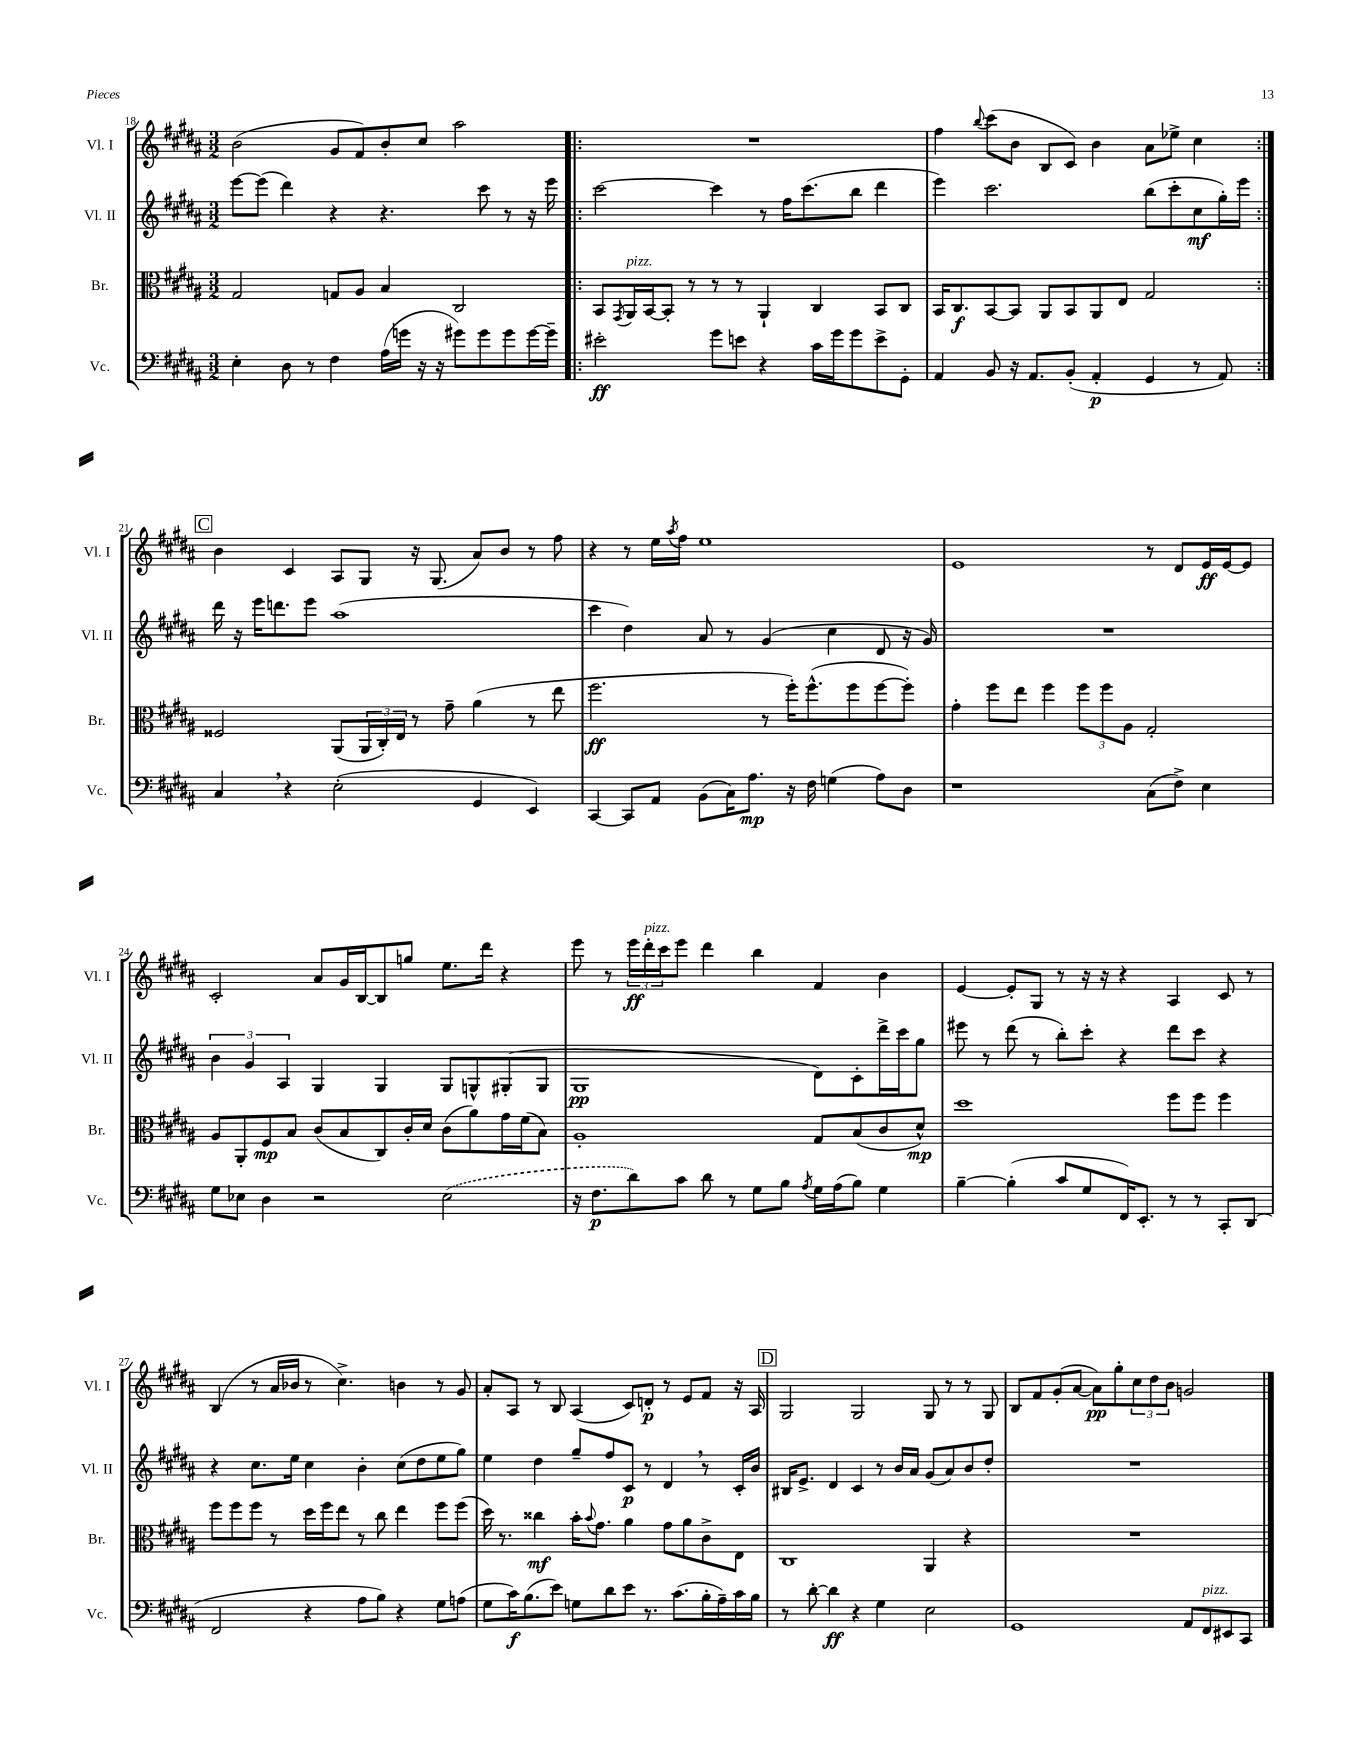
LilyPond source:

<<
\new StaffGroup <<
\new Staff = "s0" \with { instrumentName = "Vl. I" shortInstrumentName = "Vl. I" } {
    \clef treble \key b \major \numericTimeSignature \time 3/2
    b'2( gis'8 fis'8) b'8-. cis''8 ais''2 |
    \repeat volta 2 { R1. |
    fis''4 \appoggiatura { b''8 } cis'''8( b'8 b8 cis'8) b'4 ais'8 ees''8-> cis''4 | }
    \mark \markup { \box "C" } b'4 cis'4 ais8 gis8 r16 gis8.( ais'8) b'8 r8 fis''8 |
    r4 r8 e''16 \acciaccatura { ais''8 } fis''16 e''1 |
    e'1 r8 dis'8 e'16\ff e'16~ e'8 |
    cis'2-. ais'8 gis'16 b16~ b8 g''8 e''8. dis'''16 r4 |
    e'''8 r8 \tuplet 3/2 { e'''16\ff dis'''16-.^\markup { \italic "pizz." } cis'''16 } e'''8 dis'''4 b''4 fis'4 b'4 |
    e'4~ e'8-. gis8 r8 r16 r16 r4 ais4 cis'8 r8 |
    b4( r8 ais'16 bes'16 r8 cis''4.->) b'4 r8 gis'8 |
    ais'8-. ais8 r8 b8 ais4( cis'8) d'8-.\p r8 e'8 fis'8 r16 ais16 |
    \mark \markup { \box "D" } gis2 gis2 gis8 r8 r8 gis8 |
    b8 fis'8 gis'8-.( ais'8~ ais'8\pp) gis''8-. \tuplet 3/2 { cis''8 dis''8 b'8 } g'2 \bar "|." |
}
\new Staff = "s1" \with { instrumentName = "Vl. II" shortInstrumentName = "Vl. II" } {
    \clef treble \key b \major \numericTimeSignature \time 3/2
    e'''8~ e'''8( dis'''4) r4 r4. cis'''8 r8 r16 e'''16 |
    \repeat volta 2 { cis'''2~ cis'''4 r8 fis''16 cis'''8.( b''8 dis'''4 |
    e'''4) cis'''2. b''8( cis'''8-. cis''8\mf gis''16-.) e'''16 | }
    \mark \markup { \box "C" } dis'''16 r16 e'''16 d'''8. e'''8 ais''1( |
    cis'''4 dis''4) ais'8 r8 gis'4( cis''4 dis'8 r16 gis'16) |
    R1. |
    \tuplet 3/2 { b'4 gis'4 ais4 } gis4 gis4 gis8 g8-^ gis8-.( gis8 |
    gis1\pp dis'8) cis'8-. dis'''16-> cis'''16 gis''8 |
    eis'''8 r8 dis'''8( r8 b''8-.) cis'''8-. r4 dis'''8 cis'''8 r4 |
    r4 cis''8. e''16 cis''4 b'4-. cis''8( dis''8 e''8 gis''8) |
    e''4 dis''4 gis''8-- fis''8 cis'8\p r8 dis'4 \breathe r8 cis'16-. b'16 |
    \mark \markup { \box "D" } bis16 e'8.-> dis'4 cis'4 r8 b'16 ais'16 gis'8( ais'8) b'8 dis''8-. |
    R1. \bar "|." |
}
\new Staff = "s2" \with { instrumentName = "Br." shortInstrumentName = "Br." } {
    \clef alto \key b \major \numericTimeSignature \time 3/2
    gis2 g8 ais8 b4 cis2 |
    \repeat volta 2 { b,8 \acciaccatura { gis,8 } ais,16^\markup { \italic "pizz." } b,16~ b,8-. r8 r8 r8 ais,4-! cis4 b,8 cis8 |
    b,16 cis8.\f b,8~ b,8 ais,8 b,8 ais,8 e8 gis2 | }
    \mark \markup { \box "C" } fisis2 ais,8( \tuplet 3/2 { ais,16 cis16-.) e16 } r8 gis'8-- ais'4( r8 e''8 |
    fis''2.\ff r8 fis''16-.) fis''8.-^( fis''8 fis''8~ fis''8-.) |
    gis'4-. fis''8 e''8 fis''4 \tuplet 3/2 { fis''8 fis''8 ais8 } gis2-. |
    ais8 ais,8-. fis8\mp b8 cis'8( b8 cis8) cis'16-. dis'16 cis'8( ais'8) gis'16 fis'16( b8) |
    ais1-. gis8 b8( cis'8 dis'8-^\mp) |
    dis''1 fis''8 fis''8 fis''4 |
    fis''8 fis''8 fis''8 r8 dis''16 fis''16 e''8 r8 cis''8 e''4 fis''8 fis''8( |
    dis''16) r8. cisis''4\mf b'16-. \appoggiatura { b'8 } gis'8. ais'4 gis'8 ais'8 cis'8-> e8 |
    \mark \markup { \box "D" } cis1 ais,4 r4 |
    R1. \bar "|." |
}
\new Staff = "s3" \with { instrumentName = "Vc." shortInstrumentName = "Vc." } {
    \clef bass \key b \major \numericTimeSignature \time 3/2
    e4-. dis8 r8 fis4 ais16( g'16 r16 r16 gis'8) gis'8 gis'8 gis'16~ gis'16-- |
    \repeat volta 2 { eis'2-.\ff gis'8 e'8 r4 cis'16 gis'16 gis'8 e'8-> gis,8-. |
    ais,4 b,8 r16 ais,8. b,8-.( ais,4-.\p gis,4 r8 ais,8) | }
    \mark \markup { \box "C" } cis4 \breathe r4 e2-.( gis,4 e,4) |
    cis,4~ cis,8 ais,8 b,8( cis16) ais8.\mp r16 fis16 g4( ais8) dis8 |
    r1 cis8( fis8->) e4 |
    gis8 ees8 dis4 r2 \once \slurDashed ees2( |
    r16 fis8.\p dis'8) cis'8 dis'8 r8 gis8 b8 \acciaccatura { ais8 } gis16 ais16( b8) gis4 |
    b4~-- b4-.( cis'8 gis8 fis,16) e,8.-. r8 r8 cis,8-. dis,8( |
    fis,2 r4 ais8 b8) r4 gis8 a8( |
    gis8 cis'16\f) b8.( e'8) g8 dis'8 e'8 r8. cis'8.( b16-. ais16--) cis'16 b16 |
    \mark \markup { \box "D" } r8 dis'8~-. dis'4\ff r4 gis4 e2 |
    gis,1 ais,8 fis,8^\markup { \italic "pizz." } eis,8 cis,8 \bar "|." |
}
>>
>>
\layout { \context { \Score currentBarNumber = #18 } }
